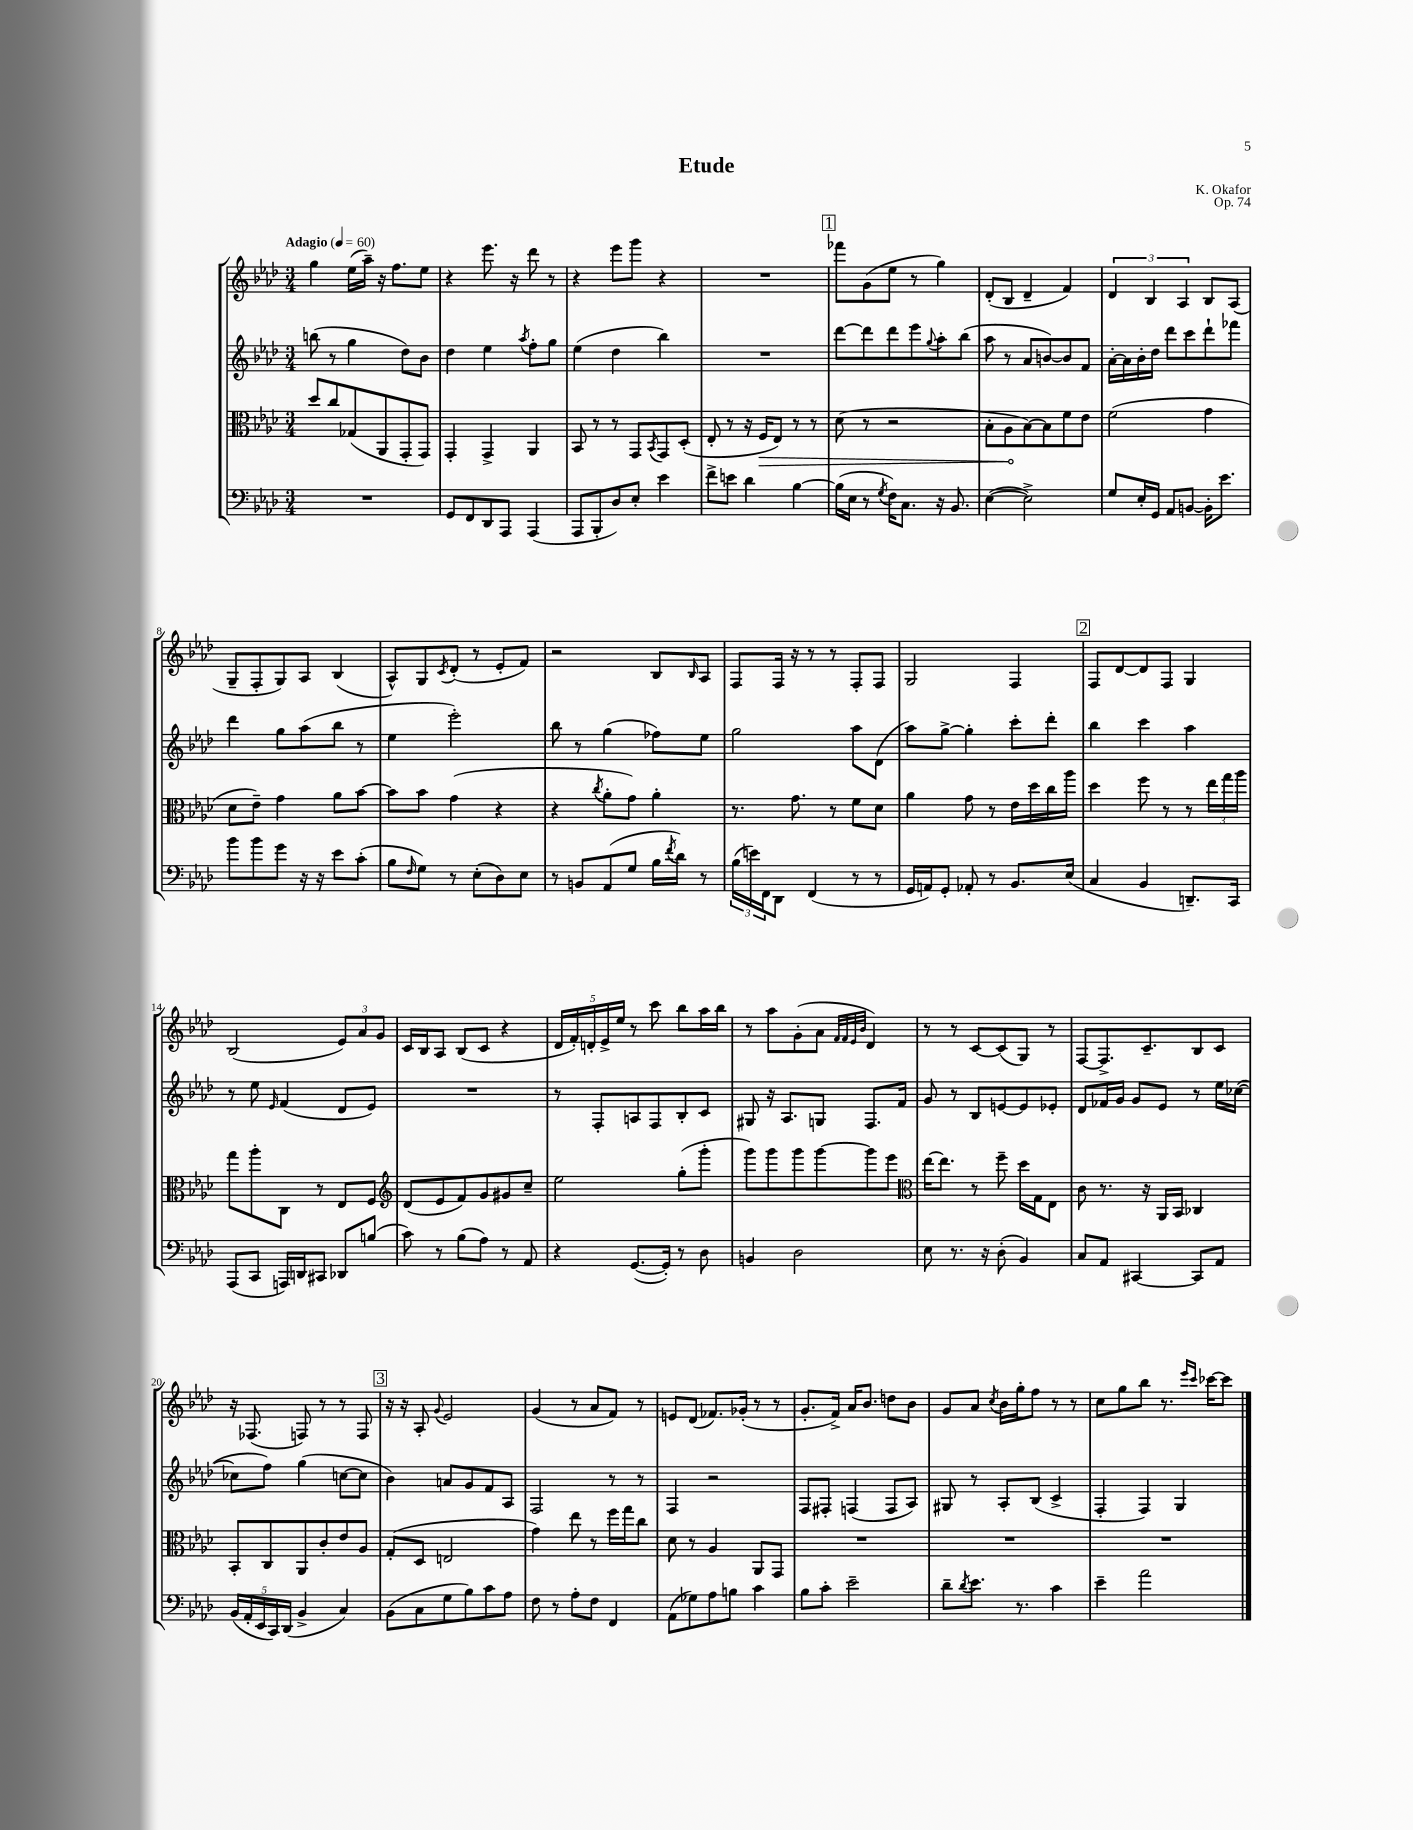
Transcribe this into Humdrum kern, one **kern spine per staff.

**kern	**kern	**kern	**kern
*staff4	*staff3	*staff2	*staff1
*clefF4	*clefC3	*clefG2	*clefG2
*k[b-e-a-d-]	*k[b-e-a-d-]	*k[b-e-a-d-]	*k[b-e-a-d-]
*M3/4	*M3/4	*M3/4	*M3/4
*MM60	*MM60	*MM60	*MM60
2.r	8dd-	(8bb	4gg
.	8cc	8r	.
.	(8G-	4gg	(16ee-
.	.	.	16aa-~)
.	8AA-	.	16r
.	.	.	8.ff
.	8GG'	8dd-)	.
.	8GG)	8b-	8ee-
=	=	=	=
8GG	4GG'	4dd-	4r
8FF	.	.	.
8DD-	4GG^	4ee-	8.eee-
8AAA-	.	.	.
.	.	.	16r
.	.	8qaa-	.
(4AAA-	4AA-	8ff'	8ddd-
.	.	8gg	8r
=	=	=	=
8AAA-	8BB-	(4ee-	4r
8BBB-'	8r	.	.
8D-)	8r	4dd-	8eee-
8E-'	8GG	.	8ggg
.	8qBB-	.	.
4e-	8GG	4bb-)	4r
.	(8D-'	.	.
=	=	=	=
8f^	8E-'	2.r	2.r
8e	8r	.	.
4d-	16r	.	.
.	16F	.	.
.	8E-)	.	.
[4B-	8r	.	.
.	8r	.	.
=	=	=	=
(16B-]	(8d-	[8ddd-	8fff-
16E-	.	.	.
8r	8r	8ddd-]	(8g
8qG	.	.	.
16F)	2r	8ddd-	8ee-
8.C	.	.	.
.	.	8eee-	8r
.	.	8qqgg	.
16r	.	8aa-'	4gg)
8.BB-	.	.	.
.	.	(8bb-	.
=	=	=	=
([4E-	8B-'	8aa-	(8d-'
.	8A-	8r	8B-
2E-^])	[8B-)	8a-	4d-~
.	8B-]	[8b)	.
.	8f	8b]	4f)
.	8e-	8f	.
=	=	=	=
8G	(2f	[16a-'	6d-
.	.	16a-]	.
16E-'	.	16b-'	.
.	.	.	6B-
16GG	.	16dd-	.
8AA-	.	8ddd-	.
.	.	.	6A-
[8BB	.	8ccc	.
16BB']	4g	8ddd-`	8B-
8.e-	.	.	.
.	.	8fff-	(8A-
=	=	=	=
8b-	8d-	4ddd-	8G~
8b-	8e-~)	.	8F'
8g	4g	8gg	8G)
16r	.	(8aa-	8A-
16r	.	.	.
8e-	8a-	8bb-	(4B-
(8c'	[8b-	8r	.
=	=	=	=
8B-	8b-]	4ee-	8A-^^)
16qqF	.	.	.
8G)	8b-	.	8G
.	.	.	8qc
8r	(4g	2eee-')	(8d-'
(8E-'	.	.	8r
8D-)	4r	.	8e-'
8E-	.	.	8f)
=	=	=	=
8r	4r	8bb-	2r
8BB	.	8r	.
.	8qcc	.	.
(8AA-	8a-'	(4gg	.
8G	8g)	.	.
16B-	4a-'	8ff-)	8B-
8qf	.	.	.
16d-)	.	.	.
.	.	.	16qqB-
8r	.	8ee-	8A-
=	=	=	=
(24B-	8.r	2gg	8F
24e)	.	.	.
24FF	.	.	.
8DD-	.	.	16F
.	8.g	.	16r
(4FF	.	.	8r
.	8r	.	8r
8r	8f	8aa-	8F'
8r	8d-	(8d-	8F
=	=	=	=
16GG	4a-	8aa-)	2G
16AA)	.	.	.
8GG'	.	[8gg^	.
8AA-'	8g	4gg']	.
8r	8r	.	.
8.BB-	16e-	8ccc'	4F
.	16dd-	.	.
.	16cc	8ddd-'	.
(16E-	16aa-	.	.
=	=	=	=
4C	4dd-	4bb-	8F
.	.	.	[8d-
4BB-	8ff	4ccc	8d-]
.	8r	.	8F
8.DD~)	8r	4aa-	4G
.	24ee-	.	.
.	24gg	.	.
16CC	.	.	.
.	24aa-	.	.
=	=	=	=
(8AAA-	8gg	8r	(2B-
8CC	8aa-'	8ee-	.
.	.	16qqe-	.
16AAA)	8C	(4f	.
16DD	.	.	.
8CC#	8r	.	.
8DD-	8E-	8d-	12e-)
.	.	.	12a-
(8B	8F	8e-)	.
.	.	.	12g
=	=	=	=
*	*clefG2	*	*
8c)	(8d-	2.r	16c
.	.	.	16B-
8r	8e-	.	8A-
(8B-	8f)	.	(8B-
8A-)	8g	.	8c
8r	8g#	.	4r
8AA-	8cc~	.	.
=	=	=	=
4r	2ee-	8r	20d-
.	.	.	20f')
.	.	.	20d'
.	.	8F'	.
.	.	.	20e-^
.	.	.	20ee-
([8.GG	.	8A	8r
.	.	8F	8ccc
16GG'])	.	.	.
8r	(8gg'	8B-'	8bb-
8D-	8ggg'	8c	16aa-
.	.	.	16bb-
=	=	=	=
4BB	8ggg)	8G#	8r
.	8ggg	16r	8aa-
.	.	8.A-	.
2D-	8ggg	.	(8g'
.	[8ggg	8G	8a-
.	.	.	32qqf
.	.	.	32qqf
.	.	.	32qqe-
.	.	.	32qqb-
.	8ggg]	8.F	4d-)
.	8eee-	.	.
.	.	16f	.
=	=	=	=
*	*clefC3	*	*
8E-	[16ee-	8g	8r
.	8.ee-]	.	.
8.r	.	8r	8r
.	8r	8B-	[8c
16r	.	.	.
(8D-'	8ff~	[8e	(8c]
4BB-)	16dd-	8e]	8G)
.	16G	.	.
.	8E-	8e-'	8r
=	=	=	=
8C	8c	8d-	[8F
8AA-	8.r	16f-	8.F^]
.	.	16g	.
[4CC#	.	8g	.
.	16r	.	8.c~
.	16AA-	8e-	.
.	16BB-	.	.
8CC#]	4C-	8r	8B-
8AA-	.	16ee-	8c
.	.	([16cc-	.
=	=	=	=
(20BB-	8BB-'	8cc-]	16r
20AA-'	.	.	.
.	.	.	(8.F-
20EE-	.	.	.
.	8C	8ff)	.
20CC)	.	.	.
(20DD-	.	.	.
4BB-^	8AA-	(4gg	8F)
.	8c'	.	8r
4C)	8e-	[8cc	8r
.	8A-	8cc]	8F
=	=	=	=
(8BB-	(8G'	4b-)	16r
.	.	.	16r
8C	8D-	.	8A-'
.	.	.	8qqg
8G	2E	8a	2e-
8B-)	.	8g	.
8c	.	8f	.
8A-	.	8A-	.
=	=	=	=
8F	4g)	2F	(4g
8r	.	.	.
8A-'	8ee-	.	8r
8F	8r	.	8a-
4FF	16ff	8r	8f)
.	16gg	.	.
.	8cc	8r	8r
=	=	=	=
(8AA-	8d-	4F	8e
8G-)	8r	.	(8d-
8A-	4A-	2r	8.f-)
8B	.	.	.
.	.	.	(16g-'
4c	8AA-	.	8r
.	8GG	.	8r
=	=	=	=
8B-	2.r	8F	8.g'
8c'	.	8F#'	.
.	.	.	16f^)
2e-~	.	(4F	16a-
.	.	.	8.b-
.	.	8F	8dd
.	.	8A-)	8b-
=	=	=	=
8d-~	2.r	8G#	8g
8qd-	.	.	.
8.e-	.	8r	8a-
.	.	.	8qcc
.	.	8A-'	16b-
8.r	.	.	16gg'
.	.	(8B-	8ff
4c	.	4c^	8r
.	.	.	8r
=	=	=	=
4e-~	2.r	4F'	8cc
.	.	.	8gg
2a-	.	4F)	8bb-
.	.	.	8.r
.	.	4G	.
.	.	.	16qqeee-
.	.	.	16qqccc
.	.	.	[16ccc-
.	.	.	8ccc-]
==	==	==	==
*-	*-	*-	*-
